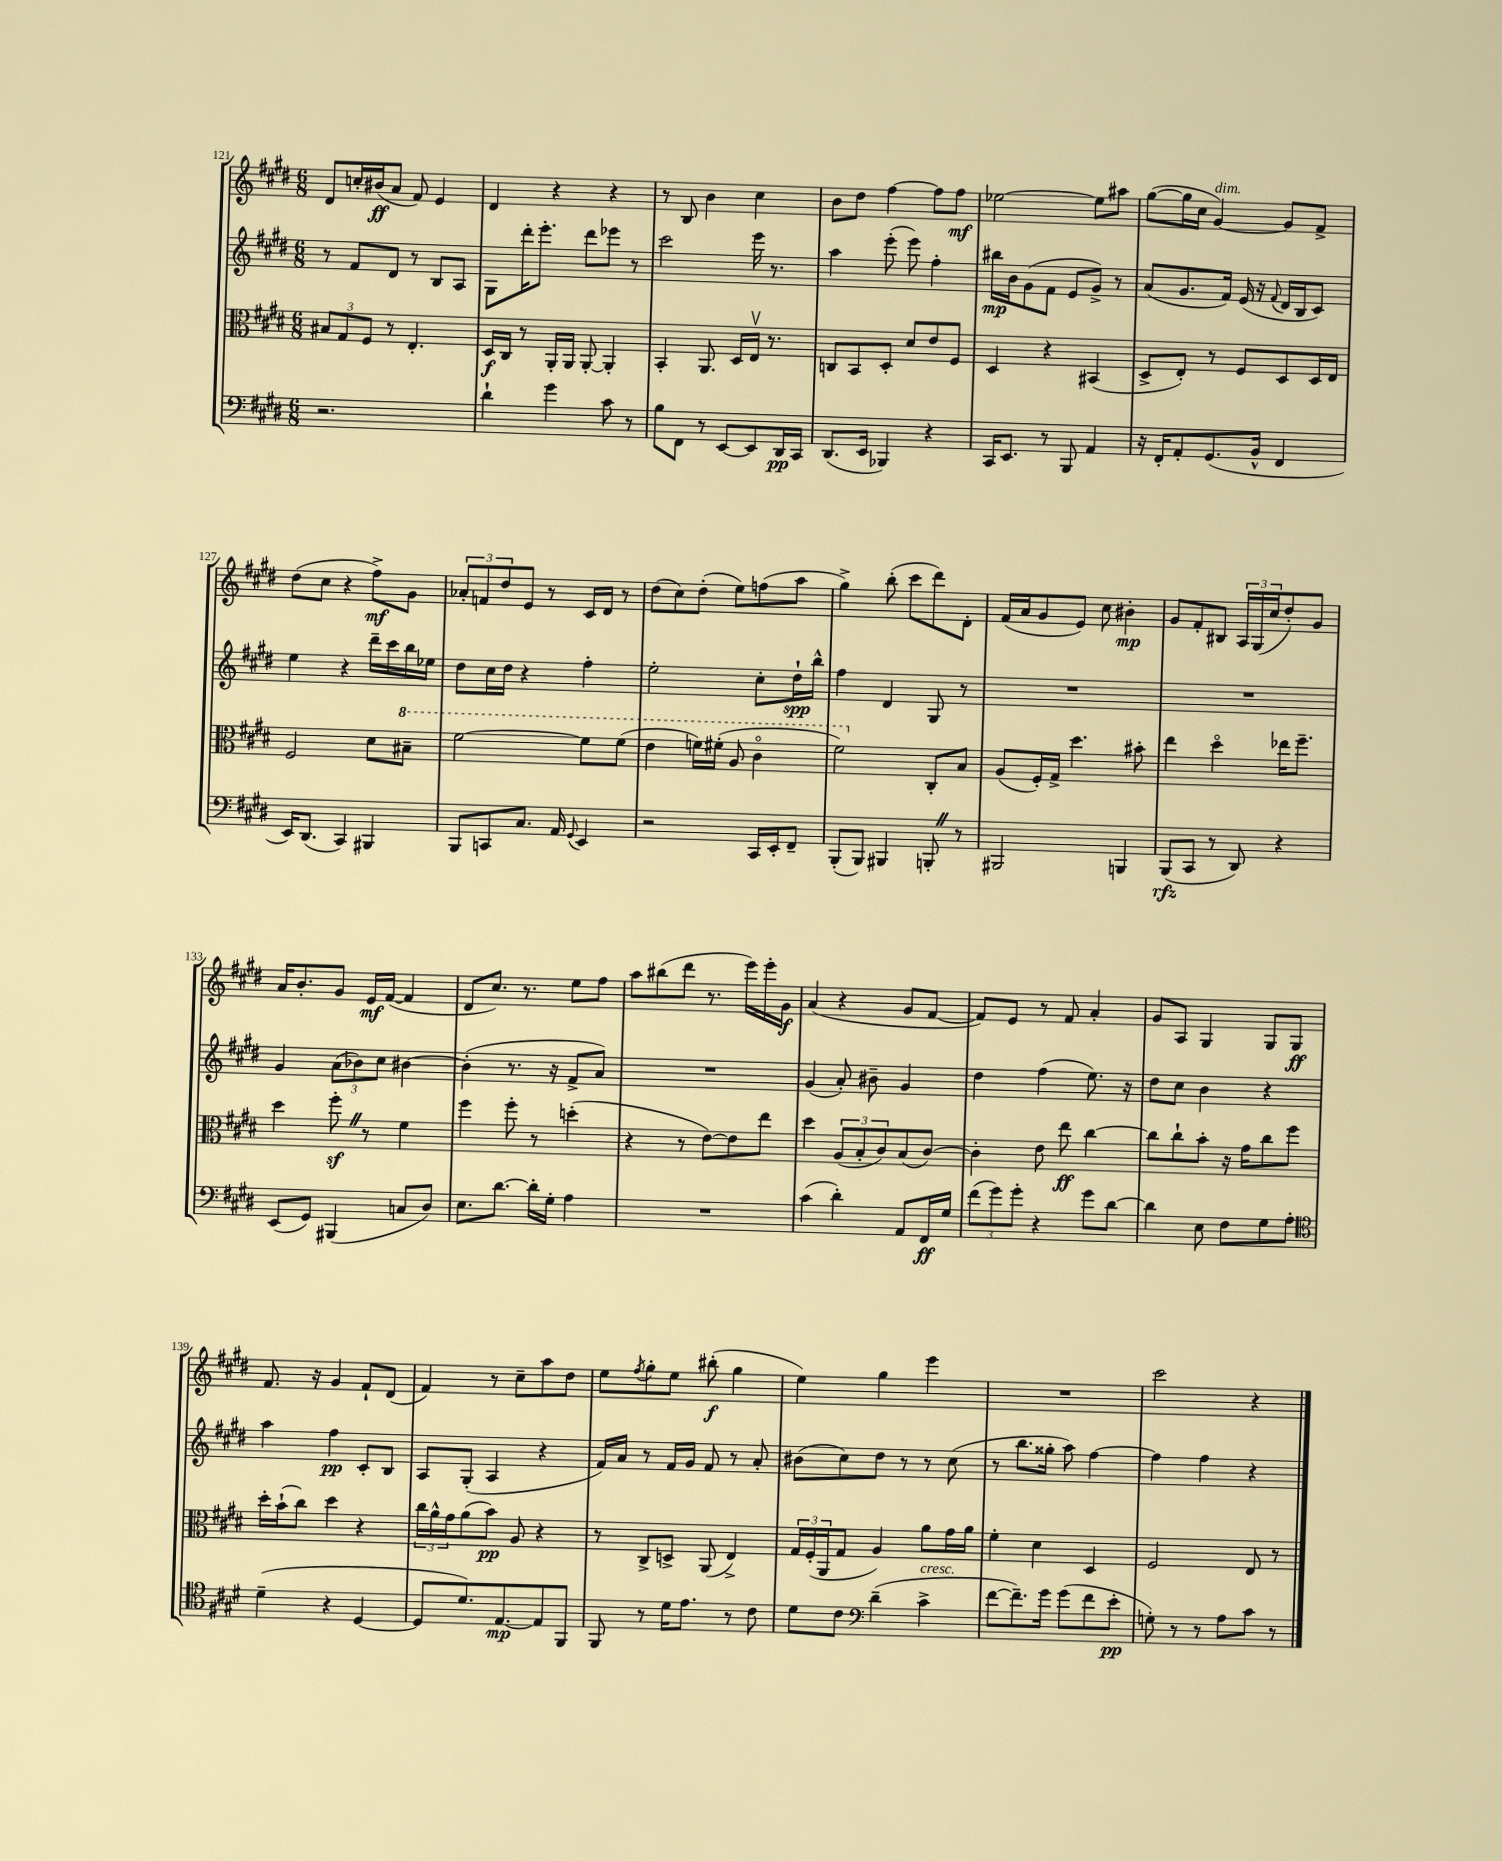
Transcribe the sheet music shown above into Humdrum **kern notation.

**kern	**kern	**kern	**kern
*staff4	*staff3	*staff2	*staff1
*clefF4	*clefC3	*clefG2	*clefG2
*k[f#c#g#d#]	*k[f#c#g#d#]	*k[f#c#g#d#]	*k[f#c#g#d#]
*M6/8	*M6/8	*M6/8	*M6/8
2.r	12B#	8r	8d#
.	12G#	.	.
.	.	8f#	16cc'
.	12F#	.	.
.	.	.	(16b#
.	8r	8d#	8a
.	4.E'	8r	8f#)
.	.	8B	4e
.	.	8A	.
=	=	=	=
4d#`	16D#	8G#	4d#
.	16C#	.	.
.	8r	16ddd#'	.
.	.	8.eee'	.
4g#	16AA'	.	4r
.	16AA	.	.
.	[8AA'	8ddd#	.
8c#	4AA']	8eee-	4r
8r	.	8r	.
=	=	=	=
8B	4BB'	2ccc#	8r
8FF#	.	.	8B
8r	8.AA	.	4b
[8EE	.	.	.
.	16D#	.	.
8EE]	16Ev	16eee	4cc#
.	8.r	8.r	.
16DD#	.	.	.
16CC#	.	.	.
=	=	=	=
(8.DD#	8C	4aa	8b
.	8BB	.	8dd#
16EE	.	.	.
4BBB-)	8D#'	(8eee'	[4ff#
.	8d#	8eee)	.
4r	8e	4ff#'	8ff#]
.	8F#	.	8ff#
=	=	=	=
16CC#	4D#	16bb#	[2ee-
8.EE	.	16b	.
.	.	(8g#	.
8r	4r	8f#	.
8BBB	.	8e	.
4AA	(4BB#	8g#^)	8ee-]
.	.	8r	8aa#
=	=	=	=
16r	8D#^	(8a	([8gg#
16FF#'	.	.	.
8AA'	8E')	8.g#	16gg#]
.	.	.	16cc#
(8.GG#	8r	.	[4g#)
.	.	16f#)	.
.	8F#	(16e	.
16BB^^	.	16r	.
.	.	8qqf#	.
4FF#	8D#	16d#	8g#]
.	.	16B	.
.	16D#	8c#)	8f#^
.	16E	.	.
=	=	=	=
16EE)	2F#	4ee	(8dd#
(8.DD#	.	.	.
.	.	.	8cc#
4CC#)	.	4r	4r
4BBB#	8d#	16ddd#~	8ff#^)
.	.	16ccc#	.
.	8b#~	16bb	8g#
.	.	16ee-	.
=	=	=	=
8BBB	[2ff#	8dd#	12a-'
.	.	.	12f
8CC	.	16cc#	.
.	.	.	12dd#
.	.	16dd#	.
8.C#	.	4r	8e
.	.	.	8r
16AA	.	.	.
8qqGG#	.	.	.
4EE	8ff#]	4ff#'	16c#
.	.	.	16d#
.	(8ff#	.	8r
=	=	=	=
2r	4ee	2ee'	(8dd#
.	.	.	8cc#)
.	16ff)	.	(8dd#'
.	(16ff#'	.	.
.	8a	.	8ee)
16CC#	4cc#o	8cc#'	(8ff
16EE'	.	.	.
8FF#~	.	16dd#`	8aa
.	.	16bb^^	.
=	=	=	=
(8BBB'	2ff#)	4ff#	4gg#^)
8BBB)	.	.	.
4BBB#	.	4d#	(8bb'
.	.	.	8ccc#
8BBB'	8C#'	8G#	8ddd#)
8r	8B	8r	8d#'
=	=	=	=
2BBB#	(8A	2.r	(16f#
.	.	.	16a
.	16F#')	.	8g#
.	16G#^	.	.
.	4.dd#	.	8e)
.	.	.	8cc#
4BBB	.	.	4b#'
.	8b#'	.	.
=	=	=	=
(8BBB	4ee	2.r	8g#
8CC#	.	.	8f#'
8r	4dd#o	.	8B#
8DD#)	.	.	24A
.	.	.	(24G#
.	.	.	24cc#
4r	16ee-	.	8dd#')
.	8.ff#~	.	.
.	.	.	8g#
=	=	=	=
(8EE	4dd#	4g#	16a
.	.	.	8.b'
8GG#)	.	.	.
(4BBB#	8ff#'	(12a	8g#
.	.	12b-)	.
.	8r	.	16e
.	.	12cc#	.
.	.	.	([16f#
8C	4f#	[4b#	4f#]
8D#)	.	.	.
=	=	=	=
8.E	4ff#	(4b#']	8d#
.	.	.	8.cc#)
[8.d#	.	.	.
.	8ff#'	8.r	.
.	.	.	8.r
16d#']	8r	.	.
16G#'	.	16r	.
4A	(4dd'	8f#^	8ee
.	.	8a)	8ff#
=	=	=	=
2.r	4r	2.r	8aa
.	.	.	(8bb#
.	8r	.	8ddd#
.	[8e)	.	8.r
.	8e]	.	.
.	.	.	16eee)
.	8ee	.	16eee'
.	.	.	16g#
=	=	=	=
(4c#	4dd#	(4g#	(4a
4d#')	(12A	8a')	4r
.	12B'	.	.
.	.	8b#~	.
.	12c#)	.	.
8AA	(8B	4g#	8g#
16FF#	[8c#)	.	[8f#
16G#	.	.	.
=	=	=	=
(12f#	4c#']	4dd#	8f#])
12g#)	.	.	.
.	.	.	8e
12g#'	.	.	.
4r	8e	(4ff#	8r
.	8ee	.	8f#
8g#	[4cc#	8.ee)	4a'
[8d#	.	.	.
.	.	16r	.
=	=	=	=
4d#]	8cc#]	8dd#	8g#
.	8cc#`	8cc#	8A
8E	8b'	4b	4G#
8F#	16r	.	.
.	16g#	.	.
8G#	8cc#	4r	8G#
8A'	8ff#	.	8G#
=	=	=	=
*clefC4	*	*	*
(4d#~	16dd#'	4aa	8.f#
.	(16b`	.	.
.	8cc#)	.	.
.	.	.	16r
4r	4dd#	4ff#	4g#
[4D#	4r	8c#'	8f#`
.	.	8B	(8d#
=	=	=	=
8D#]	24cc#	8A	4f#)
.	24a^^	.	.
.	24g#	.	.
8.d#)	(8a	(8G#'	.
.	8b)	4A	8r
[8.E	.	.	.
.	8A	.	8cc#~
8E]	4r	4r	8aa
8FF#	.	.	8dd#
=	=	=	=
8FF#	8r	16f#)	8ee
.	.	16a	.
.	.	.	8qff#
8r	8C#^	8r	8gg#'
16d#	8D^	16f#	8ee
8.e	.	16g#	.
.	(8AA	8f#	(8bb#'
8r	4E^)	8r	4gg#
8c#	.	8a'	.
=	=	=	=
8d#	24G#	(8b#	4ee)
.	(24F#'	.	.
.	24AA	.	.
8c#	8G#	8cc#)	.
*clefF4	*	*	*
(4d#~	4A)	8dd#	4gg#
.	.	8r	.
4c#^	8a	8r	4eee
.	16g#	(8cc#	.
.	16a	.	.
=	=	=	=
[8f#	4f#'	8r	2.r
8.f#~])	.	8.bb	.
.	4d#	.	.
16g#	.	16gg##'	.
(8g#	.	8aa)	.
8f#	4D#	[4ff#	.
8e'	.	.	.
=	=	=	=
8G')	2F#	4ff#]	2ccc#
8r	.	.	.
8r	.	4ff#	.
8A	.	.	.
8c#	8E	4r	4r
8r	8r	.	.
==	==	==	==
*-	*-	*-	*-
